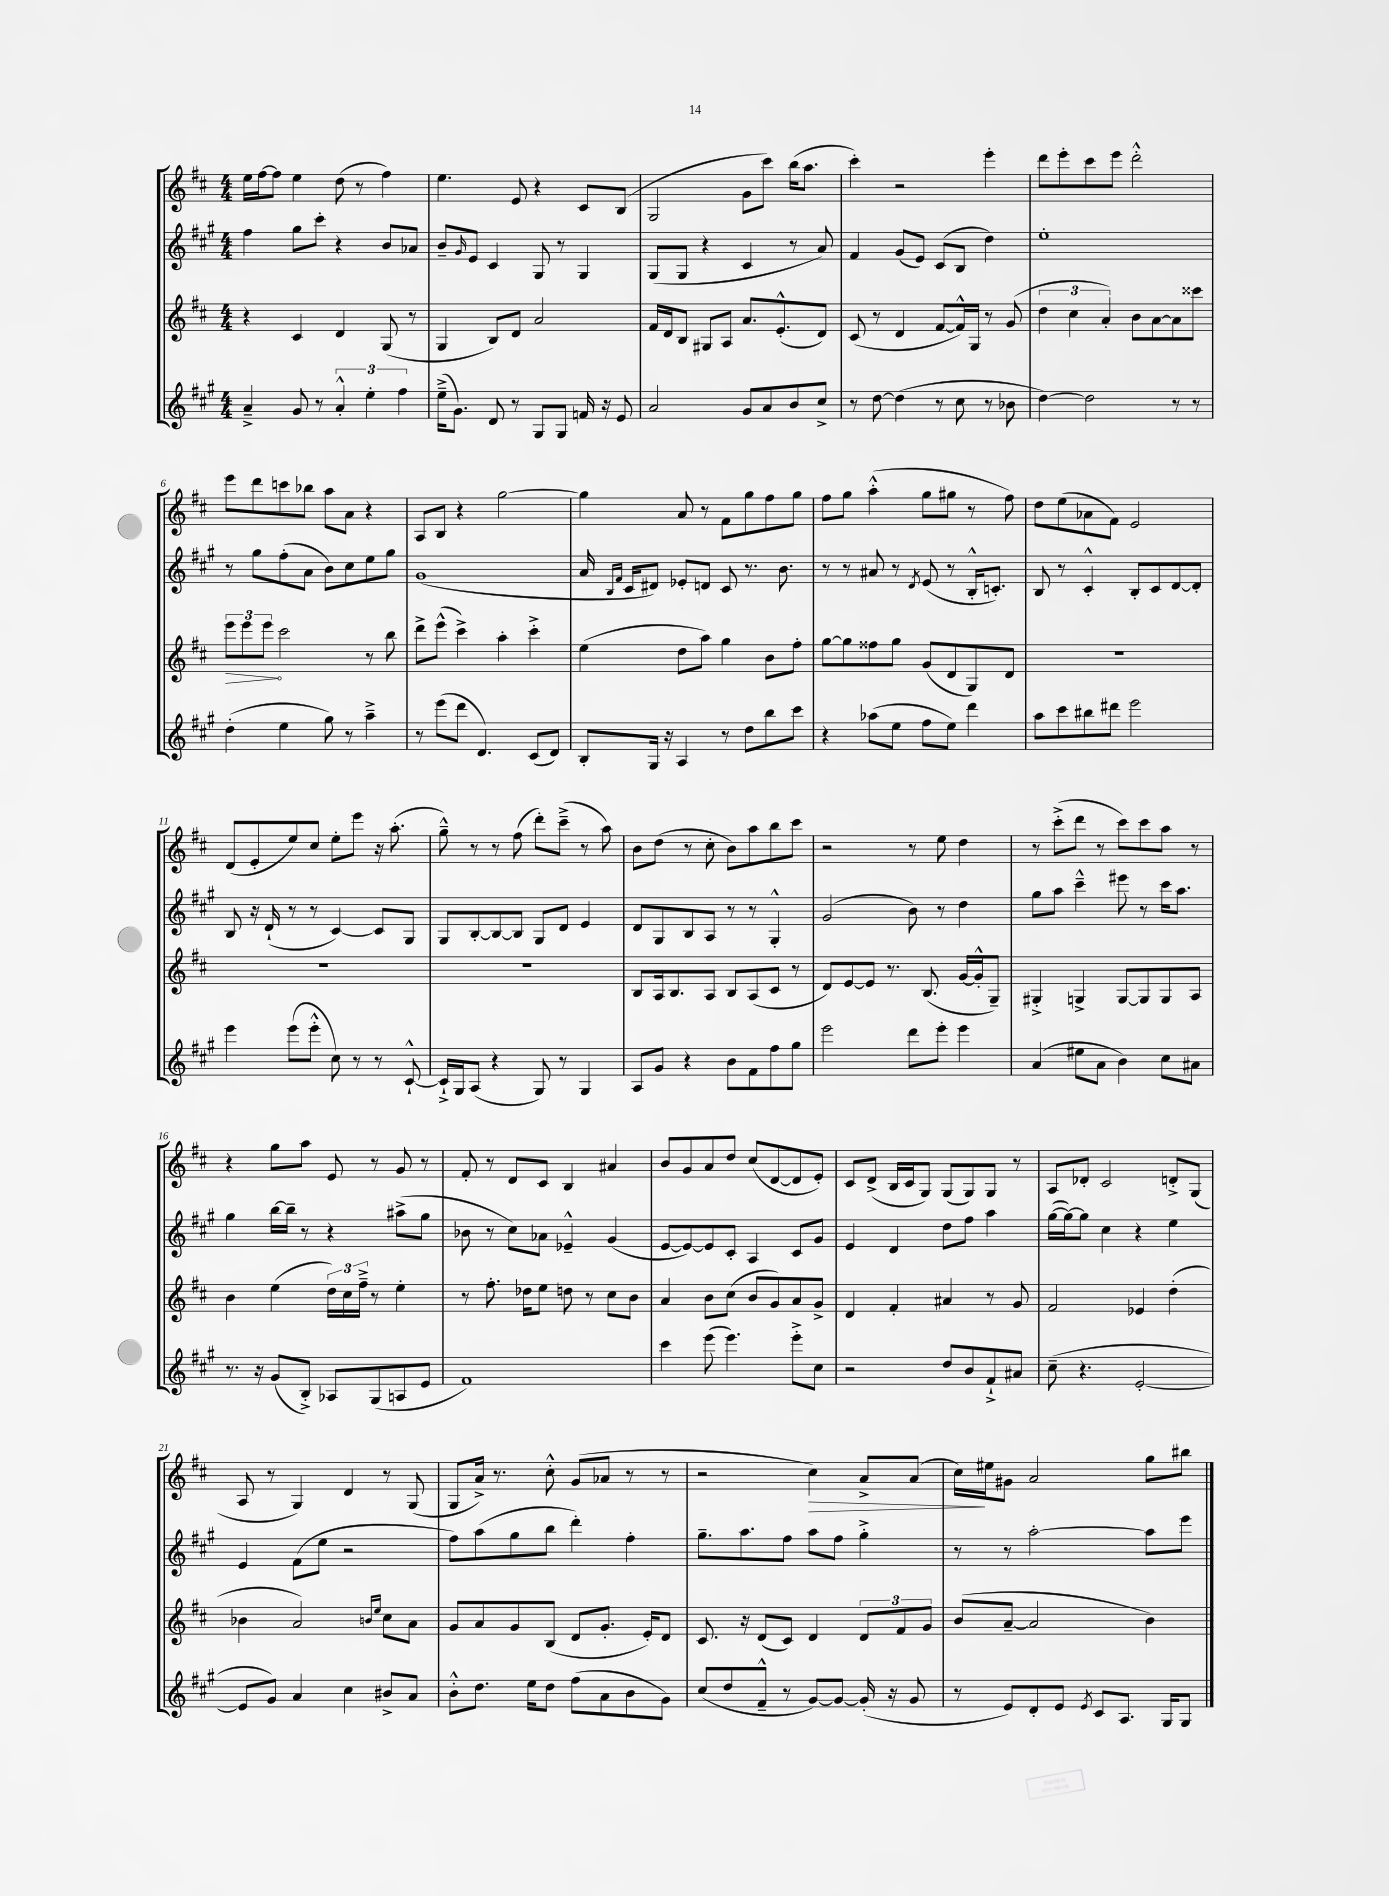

**kern	**kern	**kern	**kern
*staff4	*staff3	*staff2	*staff1
*clefG2	*clefG2	*clefG2	*clefG2
*k[f#c#g#]	*k[f#c#]	*k[f#c#g#]	*k[f#c#]
*M4/4	*M4/4	*M4/4	*M4/4
4a~^	4r	4ff#	16ee
.	.	.	[16ff#
.	.	.	8ff#]
8g#	4c#	8gg#	4ee
8r	.	8ccc#'	.
6a'^^	4d	4r	(8dd
.	.	.	8r
6ee'	.	.	.
.	(8G	8b	4ff#)
6ff#	.	.	.
.	8r	8a-	.
=	=	=	=
(16ee~^	4G	8b~	4.ee
8.g#)	.	.	.
.	.	16qqg#	.
.	.	8e	.
8d	8B)	4c#	.
8r	8d	.	8e
8G#	2a	8G#	4r
8G#	.	8r	.
16f	.	4G#	8c#
16r	.	.	.
8e	.	.	(8B
=	=	=	=
2a	16f#	(8G#	2G
.	16d	.	.
.	8B	8G#	.
.	8G#	4r	.
.	8A	.	.
8g#	8.a	4c#	8g
8a	.	.	8ccc#)
.	(8.e'^^	.	.
8b	.	8r	(16bb
.	.	.	8.aa
8cc#^	8d)	8a)	.
=	=	=	=
8r	(8c#	4f#	4ccc#')
[8dd	8r	.	.
(4dd]	4d	(8g#	2r
.	.	8e)	.
8r	[8f#	(8c#	.
8cc#	16f#^^])	8B	.
.	16G	.	.
8r	8r	4dd)	4eee'
8b-	(8g	.	.
=	=	=	=
[4dd)	6dd	1ee'	8ddd
.	.	.	8eee'
.	6cc#	.	.
2dd]	.	.	8ccc#
.	6a')	.	.
.	.	.	8eee
.	8b	.	2ddd'^^
.	[8a	.	.
8r	8a]	.	.
8r	8ccc##	.	.
=	=	=	=
(4dd'	12eee	8r	8eee
.	12eee	.	.
.	.	8gg#	8ddd
.	12eee	.	.
4ee	2ccc#	(8ff#'	8ccc
.	.	8a	8bb-
8gg#)	.	8b)	8aa
8r	.	8cc#	8a
4aa~^	8r	8ee	4r
.	8bb	8gg#	.
=	=	=	=
8r	8ddd^	(1g#	8A
(8eee	(8eee^^	.	8B
8ddd	4ccc#^)	.	4r
4.d)	.	.	.
.	4aa'	.	[2gg
(8c#	4ccc#'^	.	.
8d)	.	.	.
=	=	=	=
8B'	(4ee	16a	4gg]
.	.	16qqB	.
.	.	16qqf#	.
.	.	16c#	.
16G#	.	8d#)	.
16r	.	.	.
4A	8dd	8e-'	8a
.	8aa)	8d	8r
8r	4gg	8c#	8f#
8dd	.	8.r	8gg
8bb	8b	.	8ff#
.	.	8.b	.
8ccc#	8ff#'	.	8gg
=	=	=	=
4r	[8gg	8r	8ff#
.	8gg]	8r	8gg
(8aa-	8ff##	8a#	(4aa'^^
8ee	8gg	8r	.
.	.	8qd	.
8ff#	(8g	(8e	8gg
8ee)	8d	8r	8gg#
4ddd	8G)	16B'^^	8r
.	.	8.c')	.
.	8d	.	8ff#)
=	=	=	=
8aa	1r	8B	8dd
8ccc#	.	8r	(8ee
8bb#	.	4c#'^^	8a-
8ddd#	.	.	8f#)
2eee	.	8B'	2e
.	.	8c#	.
.	.	[8d	.
.	.	8d']	.
=	=	=	=
4eee	1r	8B	(8d
.	.	16r	8e'
.	.	(16d`	.
(8eee	.	8r	8ee)
8eee'^^	.	8r	8cc#
8cc#)	.	[4c#)	8ee'
8r	.	.	8eee
8r	.	8c#]	16r
.	.	.	(8.aa'
[8c#`^^	.	8G#	.
=	=	=	=
16c#`^]	1r	8G#	8gg~^^)
16G#	.	.	.
(8A	.	[8B'	8r
4r	.	8B_	8r
.	.	8B]	(8ff#
8G#)	.	8G#	8ddd')
8r	.	8d	(8ccc#~^
4G#	.	4e	8r
.	.	.	8aa)
=	=	=	=
8A	8B	8d	8b
8g#	16A	8G#	(8dd
.	8.B	.	.
4r	.	8B	8r
.	8A	8A	8cc#'
8b	8B	8r	8b)
8f#	(8A	8r	8aa
8ff#	8c#	4G#'^^	8bb
8gg#	8r	.	8ccc#
=	=	=	=
2eee	8d)	(2g#	2r
.	[8e	.	.
.	8e]	.	.
.	8.r	.	.
8ddd	.	8b)	8r
.	(8.B	.	.
8eee'	.	8r	8ee
4eee	[16g	4dd	4dd
.	16g'^^]	.	.
.	8G~)	.	.
=	=	=	=
(4a	4G#'^	8gg#	8r
.	.	8aa	(8ccc#'^
8ee#	4G^	4ccc#~^^	8ddd
8a	.	.	8r
4b)	[8G	8eee#	8ccc#)
.	8G]	8r	8ccc#
8cc#	8G	16ccc#	8aa
.	.	8.aa	.
8a#	8A	.	8r
=	=	=	=
8.r	4b	4gg#	4r
16r	.	.	.
(8g#	(4ee	[16bb	8gg
.	.	16bb~]	.
8B'^)	.	8r	8aa
8A-	24dd)	4r	8e
.	24cc#	.	.
.	24ff#~^	.	.
(8G#	8r	.	8r
8A	4ee'	(8aa#^	8g
8e	.	8gg#	8r
=	=	=	=
1f#)	8r	8b-	8f#'
.	8.ff#'	8r	8r
.	.	8cc#)	8d
.	16dd-	.	.
.	8ee	8a-	8c#
.	8dd	4e-~^^	4B
.	8r	.	.
.	8cc#	(4g#	4a#
.	8b	.	.
=	=	=	=
4ccc#	4a	[8e	8b
.	.	8e_)	8g
(8eee	8b	8e]	8a
4.eee)	(8cc#	8c#'	8dd
.	8b	4A	(8cc#
.	8g)	.	[8d
8eee'^	8a	8c#	8d]
8cc#	8g^	8g#	8e')
=	=	=	=
2r	4d	4e	8c#
.	.	.	(8d^
.	4f#'	4d	16B
.	.	.	16c#
.	.	.	8G)
8dd	4a#	8dd	(8G
8b	.	8ff#	8G)
8f#`^	8r	4aa	8G
8a#	8g	.	8r
=	=	=	=
(8cc#~	2f#	([16gg#	8A
.	.	16gg#_)	.
4.r	.	8gg#]	8d-'
.	.	4cc#	2c#
[2e'	4e-	4r	.
.	(4dd'	4ee	8d'^
.	.	.	(8G
=	=	=	=
8e]	4b-	4e	8A
8g#)	.	.	8r
4a	2a)	(8f#	4G)
.	.	8ee	.
4cc#	.	2r	4d
.	16qqb	.	.
.	16qqee	.	.
8b#^	8cc#	.	8r
8a	8a	.	(8G
=	=	=	=
8b'^^	8g	8ff#)	8G
8.dd	8a	(8aa	16a^)
.	.	.	8.r
.	8g	8gg#	.
16ee	.	.	.
8dd	(8B	8bb	8cc#'^^
(8ff#	8d	4ddd')	(8g
8a	8.g'	.	8a-
8b	.	4ff#'	8r
.	16e')	.	.
8g#)	8d	.	8r
=	=	=	=
(8cc#	8.c#	8.gg#~	2r
8dd	.	.	.
.	16r	8.aa	.
8f#~^^	(8d	.	.
8r	8c#)	8ff#	.
[8g#)	4d	8aa	4cc#)
8g#_	.	8ff#	.
(16g#']	12d	4gg#'^	8a^
16r	.	.	.
.	12f#	.	.
8g#	.	.	(8a
.	12g	.	.
=	=	=	=
8r	(8b	8r	16cc#)
.	.	.	16ee#
8e)	[8a~	8r	8g#
8d'	2a]	[2aa'	2a
8e	.	.	.
8qe	.	.	.
8c#	.	.	.
8.A	.	.	.
.	4b)	8aa]	8gg
16G#	.	.	.
8G#	.	8eee	8bb#
==	==	==	==
*-	*-	*-	*-
